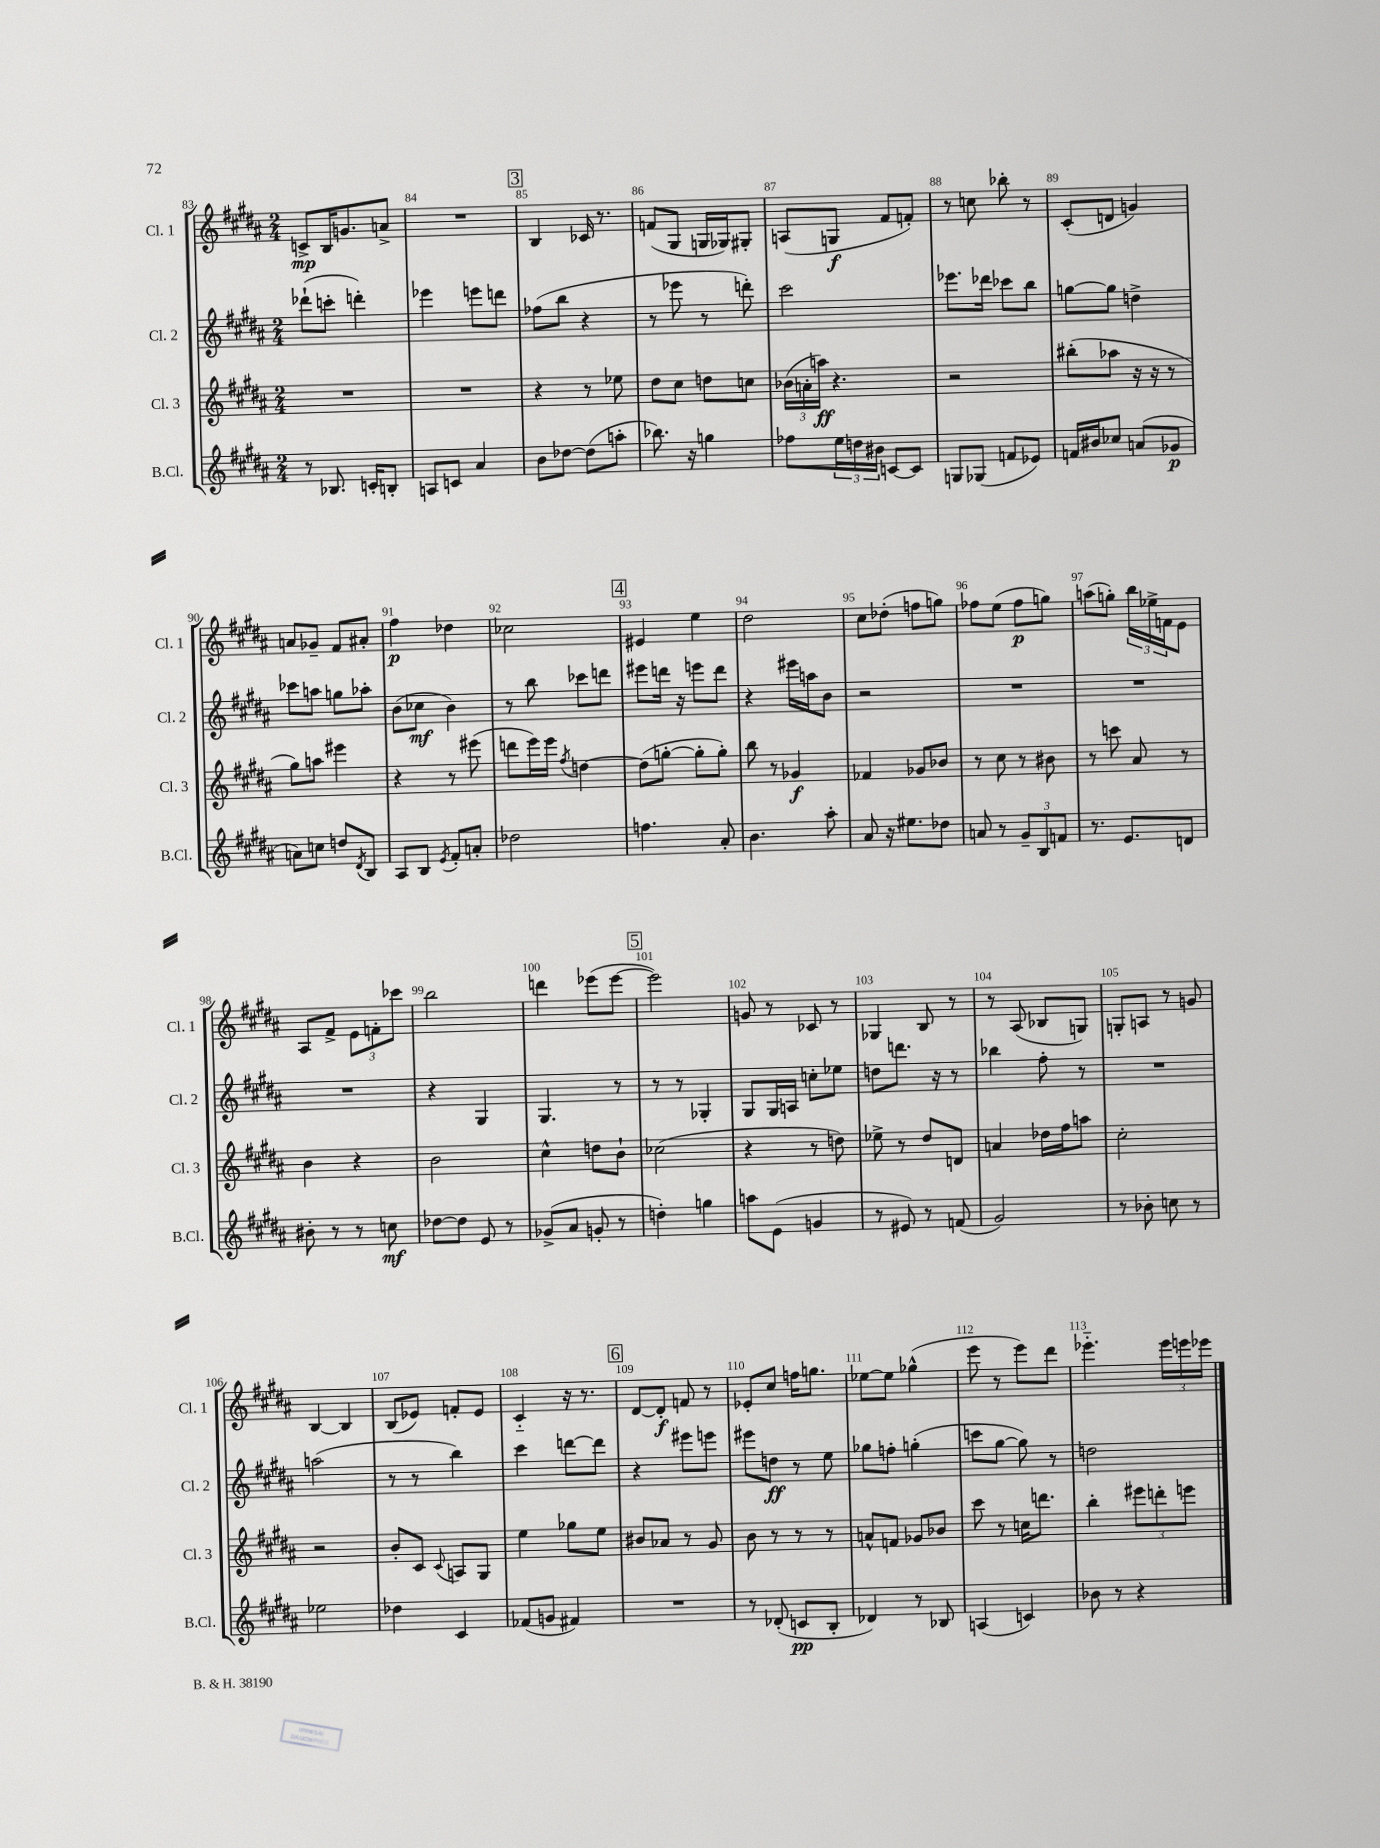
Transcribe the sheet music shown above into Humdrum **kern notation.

**kern	**kern	**kern	**kern
*staff4	*staff3	*staff2	*staff1
*clefG2	*clefG2	*clefG2	*clefG2
*k[f#c#g#d#a#]	*k[f#c#g#d#a#]	*k[f#c#g#d#a#]	*k[f#c#g#d#a#]
*M2/4	*M2/4	*M2/4	*M2/4
8r	2r	(8ddd-`\L	8c^/L
8.B-/	.	8ccc'\J	16B/K
.	.	.	8.g/
.	.	4ddd'\)	.
16c'/LK	.	.	.
8B'/J	.	.	8a^/J
=	=	=	=
8A/L	2r	4eee-\	2r
8c/J	.	.	.
4a#/	.	8eee\L	.
.	.	8ddd\J	.
=	=	=	=
8b\L	4r	(8ff-\L	4B/
[8dd-\J	.	8bb\J	.
(8dd-\]L	8r	4r	16c-/
.	.	.	8.r
8aa'\J	8ee-\	.	.
=	=	=	=
8.bb-\)	8dd#\L	8r	(8f/L
.	8cc#\J	8eee-\	8G#/J
16r	.	.	.
4gg\	8dd\L	8r	16G/LL
.	.	.	16G-/J)
.	8cc\J	8ddd'\)	8G#'/J
=	=	=	=
8ff-\L	(24b-\LL	2ccc#\	(8A/L
.	24a'\	.	.
.	24aa\JJ)	.	.
24ee\L	4.r	.	8G/J
24dd\	.	.	.
24b#\JJ	.	.	.
[8c/L	.	.	8f#/L
8c/]J	.	.	8f'/J)
=	=	=	=
8G/L	2r	8.eee-\L	8r
(8G-/J	.	.	8cc\
.	.	16ddd-\Jk	.
8f/L	.	8ccc-\L	8bb-'\
8e-/J)	.	8bb\J	8r
=	=	=	=
16f/LL	(8bb#'\L	[8gg\L	(8c#'/L
16b#/J	.	.	.
8cc-/J	8aa-\J	8gg\]J	8d/J
(8a/L	16r	4dd^\	4g/)
.	16r	.	.
8g-/J	8r	.	.
=	=	=	=
8a\L)	8gg#\L)	8ccc-\L	8a/L
8cc\J	8aa\J	8aa\J	8g-~/J
8dd/L	4eee#\	8gg\L	8f#/L
8qd#/	.	.	.
8B/J	.	8aa-'\J	8a#'/J
=	=	=	=
8A#/L	4r	(8b\L	4ff#\
8B/J	.	8cc-\J	.
8qe/	.	.	.
8f#'/L	8r	4b\)	4dd-\
8a'/J	(8eee#\	.	.
=	=	=	=
2dd-\	8ddd\L	8r	2cc-\
.	16eee\L)	8bb\	.
.	16eee\JJ	.	.
.	8qff#/	.	.
.	[4dd\	8ccc-\L	.
.	.	8ddd\J	.
=	=	=	=
4.ff\	(8dd\]L	8eee#\L	4e#/
.	[8gg'\J	16ddd\Jk	.
.	.	16r	.
.	8gg'\]L	8eee\L	4ee\
8a#'/	8gg'\J)	8ddd\J	.
=	=	=	=
4.b\	8bb\	4r	2dd#\
.	8r	.	.
.	4g-/	16eee#\LL	.
.	.	16aa\J	.
8aa#'\	.	8b\J	.
=	=	=	=
8a#/	4f-/	2r	8cc#\L
16r	.	.	(8dd-'\J
8.ee#\L	.	.	.
.	8g-/L	.	8ff\L
8dd-\J	8b-/J	.	8gg\J)
=	=	=	=
8a/	8r	2r	8ff-\L
8r	8cc#\	.	(8ee\J
12g#~/L	8r	.	8ff-\L
12B/	.	.	.
.	8b#\	.	8gg\J)
12f/J	.	.	.
=	=	=	=
8.r	8r	2r	(8aa\L
.	8ccc\	.	8gg'\J)
8.e/L	.	.	.
.	8a#/	.	24bb\LL
.	.	.	24ee-^\
.	.	.	24f\J
8d/J	8r	.	8e\J
=	=	=	=
8b#'\	4b\	2r	8A#/L
8r	.	.	8f#^/J
8r	4r	.	12e\L
.	.	.	12f'\
8cc\	.	.	.
.	.	.	12ccc-\J
=	=	=	=
[8dd-\L	2b\	4r	2bb\
8dd-\]J	.	.	.
8e/	.	4G#/	.
8r	.	.	.
=	=	=	=
(8g-^/L	4cc#^^\	4.G#/	4ddd\
8a#/J	.	.	.
8g'/	8dd\L	.	(8eee-\L
8r	8b`\J	8r	[8eee-\J
=	=	=	=
4dd'\)	(2cc-\	8r	2eee-\])
.	.	8r	.
4gg\	.	4G-'/	.
=	=	=	=
8aa\L	4r	8G#/L	8g/
(8e\J	.	16G#/L	8r
.	.	16A/JJ	.
4g/	8r	8cc'\L	8c-/
.	8dd\)	8ee-\J	8r
=	=	=	=
8r	8ee-^\	8dd\L	4G-/
8e#/)	8r	8.ddd\J	.
8r	8dd#/L	.	8B/
.	.	16r	.
(8f/	8d/J	8r	8r
=	=	=	=
2g#/)	4a/	4bb-\	8r
.	.	.	(8A#/
.	16dd-\LL	8ff#'\	8B-/L
.	16ff#\J	.	.
.	8aa\J	8r	8G/J)
=	=	=	=
8r	2cc#'\	2r	8G'/L
8b-'\	.	.	8A/J
8cc\	.	.	8r
8r	.	.	8g/
=	=	=	=
2ee-\	2r	(2aa\	[4B/
.	.	.	4B/]
=	=	=	=
4dd-\	8b'/L	8r	(8B/L
.	8c#/J	8r	8e-/J)
.	8qqc#/	.	.
4c#/	8A/L	4bb\)	8f'/L
.	8G#/J	.	8e-/J
=	=	=	=
(8f-/L	4ee\	4ccc#\	4c#'~/
8g/J	.	.	.
4f#/)	8gg-\L	[8ddd\L	16r
.	.	.	8.r
.	8ee\J	8ddd\]J	.
=	=	=	=
2r	8b#/L	4r	[8d#/L
.	8a-/J	.	8d#'/]J
.	8r	8eee#\L	8f/
.	8g#/	8eee\J	8r
=	=	=	=
8r	8b\	8eee#\L	8e-'/L
(8d-'/	8r	8dd\J	8cc#/J
8c/L	8r	8r	16ff\LK
.	.	.	8.gg\J
8B'/J	8r	8ee\	.
=	=	=	=
4d-/)	8a^^/L	8gg-\L	[8ee-\L
.	8f/J	8ff'\J	8ee-\]J
8r	8g-/L	(4gg'\	(4gg-^^\
8B-/	8b-/J	.	.
=	=	=	=
(4A/	8ccc#\	8ccc\L	8eee\
.	8r	[8gg#\J	8r
4c/)	16cc\LK	8gg#\])	8eee\L)
.	8.ddd\J	.	.
.	.	8r	8ddd#\J
=	=	=	=
8b-\	4bb'\	2dd\	4.eee-'~\
8r	.	.	.
4r	12eee#\L	.	.
.	12ddd'\	.	.
.	.	.	24eee-\LL
.	12eee\J	.	24eee\
.	.	.	24eee-\JJ
==	==	==	==
*-	*-	*-	*-
